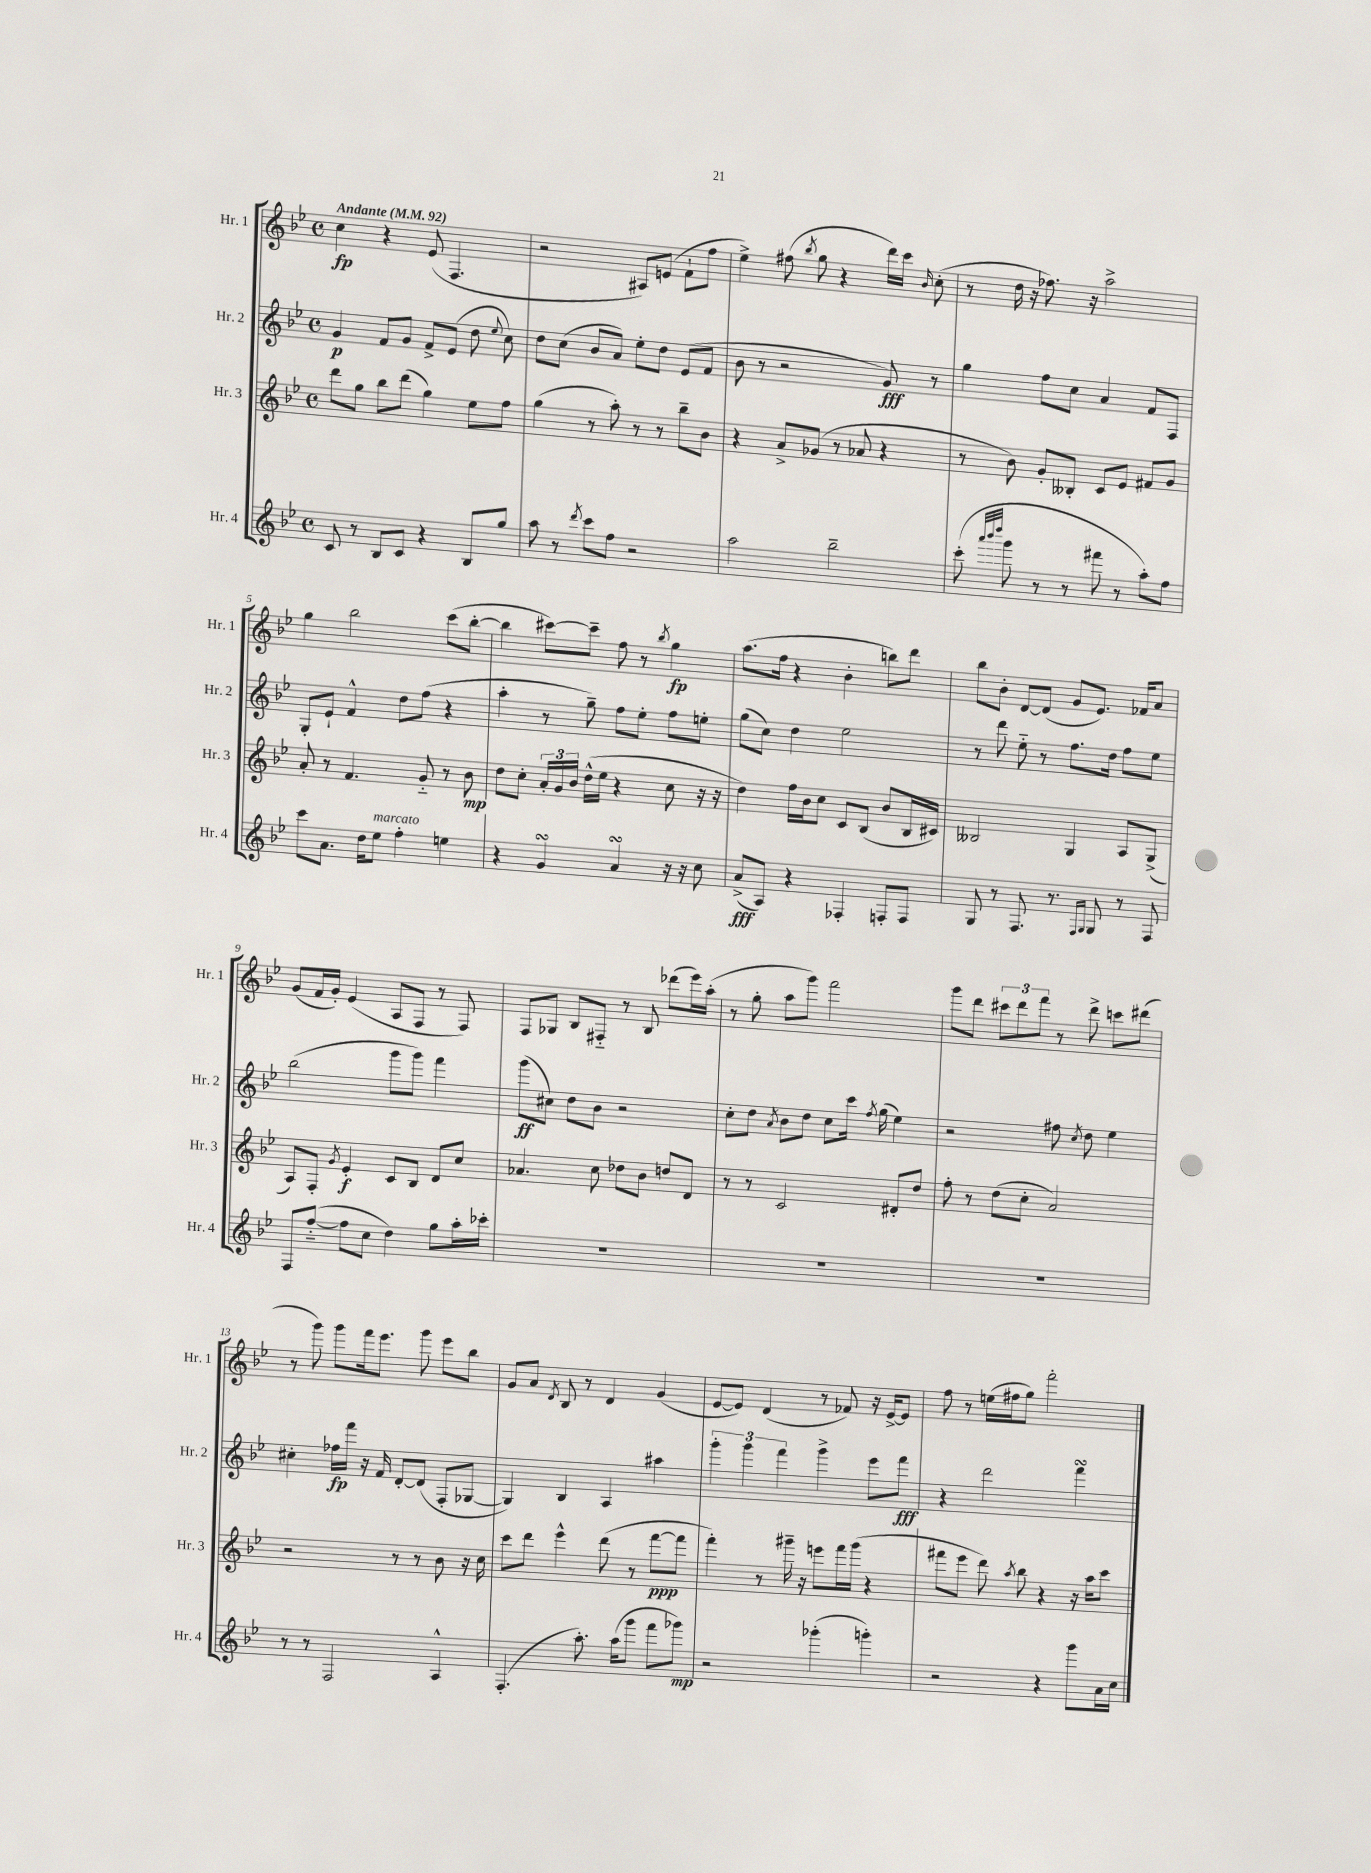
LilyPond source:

<<
\new StaffGroup <<
\new Staff = "s0" \with { instrumentName = "Hr. 1" shortInstrumentName = "Hr. 1" } {
    \clef treble \key bes \major \defaultTimeSignature \time 4/4 \tempo "Andante" 4 = 92
    \autoBeamOff c''4\fp r4 ees'8( f4. |
    r2 ais8[) e'8]( f'8[-! f''8] |
    ees''4->) fis''8( \acciaccatura { bes''8 } g''8 r4 d'''16[) c'''16] \grace { bes'16 } c''8-.( |
    r8 d''16 r16 fes''8.) r16 a''2-> |
    g''4 bes''2 c'''8[( bes''8]~-. |
    bes''4 cis'''8[~) cis'''8]-- f''8 r8 \acciaccatura { bes''8 } g''4\fp |
    a''8.[( f''16] r4 bes'4-. b''8[) d'''8] |
    bes''8[ bes'8]-. d'8[~ d'8]( g'8[ ees'8.]) fes'16[ a'8] |
    g'8[( f'16 g'16]-.) ees'4( a8[ f8] r8 f8) |
    f8[ ges8] bes8[ fis8]-_ r8 bes8 des'''8[( ees'''16) a''16]-.( |
    r8 g''8-. a''8[ g'''8]) f'''2 |
    g'''8[ d'''8] \tuplet 3/2 { cis'''8[ d'''8 f'''8] } r8 d'''8-> c'''8[ dis'''8]( |
    r8 g'''8) g'''8[ f'''16 ees'''8.] g'''8 ees'''8[ bes''8] |
    g'8[ a'8] \acciaccatura { d'8 } bes8 r8 d'4 g'4( |
    ees'8[~ ees'8]) d'4( r8 fes'8) r16 ees'16[~-> ees'8] |
    f''8 r8 e''16[( fis''16 g''8]) f'''2-. \bar "|." |
}
\new Staff = "s1" \with { instrumentName = "Hr. 2" shortInstrumentName = "Hr. 2" } {
    \clef treble \key bes \major \defaultTimeSignature \time 4/4
    \autoBeamOff g'4\p f'8[ g'8] f'8[-> ees'8]( d''8 \appoggiatura { ees''8 } c''8) |
    d''8[ c''8]( bes'8[ a'8]) ees''8[-. d''8] ees'8[( f'8] |
    bes'8 r8 r2 g'8\fff) r8 |
    g''4 f''8[ c''8] a'4 f'8[ f8] |
    g8[-. ees'8]-! f'4-^ d''8[ f''8]( r4 |
    a''4-. r8 g''8--) f''8[ ees''8]-. f''8[ e''8]-. |
    g''8[( c''8]) d''4 ees''2 |
    r8 d'''8 ees''8-_ r8 f''8.[ d''16] f''8[ ees''8] |
    bes''2( g'''8[ g'''8]) f'''4 |
    g'''8[\ff( cis''8]) d''8[ bes'8] r2 |
    c''8[-. d''8] \acciaccatura { a'8 } bes'8[ d''8] c''8[ c'''16] \acciaccatura { f''8 } g''16( ees''4) |
    r2 fis''8 \acciaccatura { c''8 } d''8 ees''4 |
    cis''4-. fes''16[\fp f'''16] r16 f'16 d'8[~-. d'8]( f8[-. ges8]~ |
    ges4) bes4 a4 ais''4 |
    \tuplet 3/2 { g'''4-. g'''4 f'''4 } g'''4-> ees'''8[ f'''8]\fff |
    r4 d'''2 f'''4\turn \bar "|." |
}
\new Staff = "s2" \with { instrumentName = "Hr. 3" shortInstrumentName = "Hr. 3" } {
    \clef treble \key bes \major \defaultTimeSignature \time 4/4
    \autoBeamOff d'''8[ g''8] bes''8[ d'''8]( g''4) ees''8[ f''8] |
    g''4( r8 a''8-.) r8 r8 bes''8[-- bes'8] |
    r4 a'8[-> ges'8]( r8 aes'8 r4 |
    r8 bes'8) g'8[-. beses8]-. c'8[ ees'8] fis'8[ g'8] |
    a'8-. r8 f'4. g'8-_ r8 bes'8\mp |
    d''8[ c''8]-. \tuplet 3/2 { a'16[-. g'16 bes'16] } d''16[-^( ees''16] r4 c''8 r16 r16 |
    d''4) f''16[ bes'16 c''8] c'8[ bes8]( bes'8[ bes16 cis'16]) |
    beses2 g4 a8[ g8]->( |
    a8[) f8]-. \acciaccatura { g'8 } ees'4-.\f c'8[ bes8] d'8[ c''8] |
    aes'4. c''8 des''8[ bes'8] d''8[ d'8] |
    r8 r8 c'2 dis'8[-. d''8] |
    f''8-. r8 d''8[( c''8]-. a'2) |
    r2 r8 r8 bes'8 r16 c''16 |
    c'''8[ d'''8] ees'''4-^ d'''8( r8 f'''8[~\ppp f'''8] |
    f'''4-.) r8 gis'''16-- r16 e'''8[ f'''16 gis'''16]( r4 |
    fis'''8[ ees'''8] d'''8) \acciaccatura { a''8 } bes''8 r4 r16 a''16[ c'''8] \bar "|." |
}
\new Staff = "s3" \with { instrumentName = "Hr. 4" shortInstrumentName = "Hr. 4" } {
    \clef treble \key bes \major \defaultTimeSignature \time 4/4
    \autoBeamOff c'8 r8 bes8[ c'8] r4 bes8[ g''8] |
    a''8 r8 \acciaccatura { d'''8 } c'''8[ f''8] r2 |
    a''2 bes''2-- |
    c'''8-.( \grace { a'''32[ bes'''32 d''''32] } g'''8 r8 r8 fis'''8 r8 a''8[-.) f''8] |
    c'''8[ a'8.] d''16[ ees''8]^\markup { \italic "marcato" } f''4-. e''4 |
    r4 g'4\turn a'4\turn r16 r16 c''8 |
    a'8[->\fff( a8]) r4 fes4-. f8[-. f8] |
    g8 r8 f8. r8. \grace { f16[ g16] } g8 r8 f8 |
    f8[ f''8]~-_( f''8[ c''8] d''4) g''8[ a''16-. ces'''16]-. |
    R1 |
    R1 |
    R1 |
    r8 r8 f2 a4-^ |
    f4.-.( a''8.-.) a''16[( g'''8] f'''8[ ges'''8]\mp) |
    r2 ges'''4-.( g'''4-.) |
    r2 r4 g'''8[ a'16 c''16] \bar "|." |
}
>>
>>
